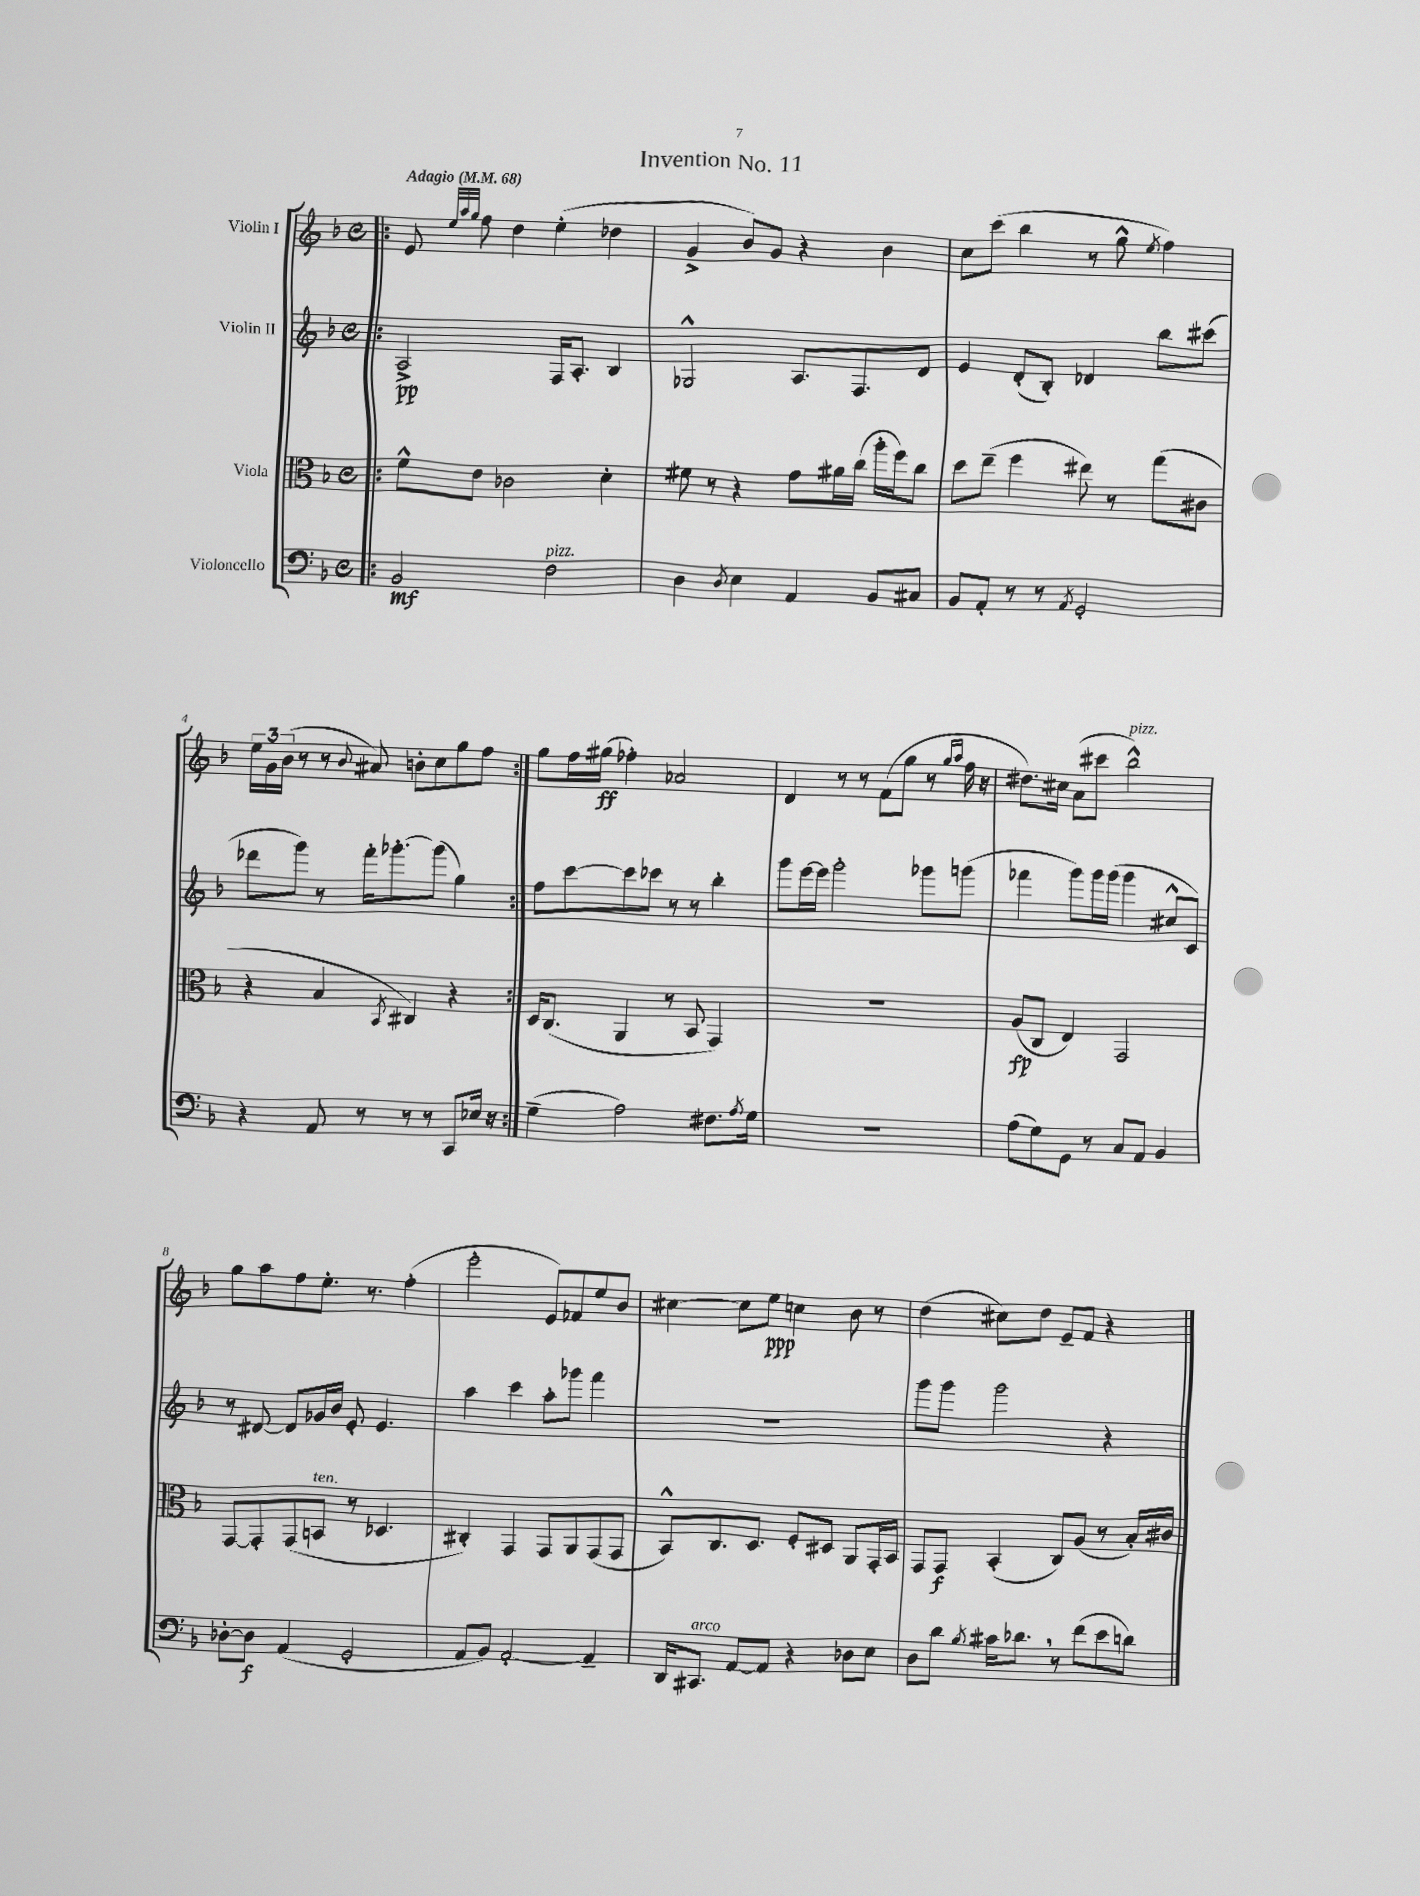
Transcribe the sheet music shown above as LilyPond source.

\header { title = "Invention No. 11" }
<<
\new StaffGroup <<
\new Staff = "s0" \with { instrumentName = "Violin I" } {
    \clef treble \key f \major \defaultTimeSignature \time 4/4 \tempo "Adagio" 4 = 68
    \repeat volta 2 { \bar ".|:" e'8 \grace { e''32 a''32 g''32 } f''8 d''4 e''4-.( des''4 |
    g'4-> bes'8) g'8 r4 bes'4 |
    c''8 c'''8( bes''4 r8 g''8-^ \acciaccatura { e''8 } f''4) |
    \tuplet 3/2 { e''16 g'16 bes'16( } r8 r8 \appoggiatura { bes'8 } ais'8) b'8-. c''8 g''8 f''8 | }
    g''8 f''16 gis''16\ff( fes''4-.) aes'2 |
    d'4 r8 r8 f'8( g''8 r8 \grace { g''16 a''16 } f''16 r16 |
    dis''8.) cis''16 a'8( cis'''8 bes''2-^^\markup { \italic "pizz." }) |
    g''8 a''8 f''8 e''8.-. r8. f''4-.( |
    e'''2-. e'8) fes'8 e''8 bes'8 |
    cis''4~ cis''8 e''8\ppp c''4 bes'8 r8 |
    d''4( cis''8) d''8 e'8-- f'8 r4 \bar "|." |
}
\new Staff = "s1" \with { instrumentName = "Violin II" } {
    \clef treble \key f \major \defaultTimeSignature \time 4/4
    \repeat volta 2 { \bar ".|:" a2->\pp f16 a8.-. bes4 |
    ges2-^ a8. f8. d'8 |
    e'4 d'8-.( bes8-.) des'4 bes''8 cis'''8( |
    des'''8 g'''8) r8 f'''16-. ges'''8.~-. ges'''8( g''4) | }
    f''8 c'''8~ c'''8 ces'''8 r8 r8 bes''4-. |
    g'''8 e'''16~ e'''16 g'''2-. ges'''8 g'''8( |
    fes'''4 g'''8) g'''16 g'''16( g'''4 cis''8-^ c'8) |
    r8 dis'8~ dis'8 ges'16 bes'16 e'8-. e'4. |
    a''4 c'''4 a''8-. ges'''8 f'''4 |
    R1 |
    g'''8 g'''8 g'''2 r4 \bar "|." |
}
\new Staff = "s2" \with { instrumentName = "Viola" } {
    \clef alto \key f \major \defaultTimeSignature \time 4/4
    \repeat volta 2 { \bar ".|:" f'8-^ e'8 ces'2 d'4-. |
    fis'8 r8 r4 g'8 ais'16 c''16( a''16-. f''16) c''8 |
    d''8 e''8--( f''4 eis''8) r8 g''8( cis'8 |
    r4 bes4 \acciaccatura { bes,8 } cis4) r4 | }
    d16 c8.( a,4 r8 bes,8 g,4) |
    R1 |
    a8\fp( c8 e4) g,2 |
    g,8~ g,8-. g,8( b,8^\markup { \italic "ten." } r8 des4. |
    cis4-.) g,4 g,8 a,8 g,8( g,8 |
    bes,8-^) c8. d8. f8-. dis8 a,8 g,16-. bes,16 |
    g,8 g,8\f bes,4-.( c8) a8( r8 bes16-.) cis'16 \bar "|." |
}
\new Staff = "s3" \with { instrumentName = "Violoncello" } {
    \clef bass \key f \major \defaultTimeSignature \time 4/4
    \repeat volta 2 { \bar ".|:" bes,2\mf f2^\markup { \italic "pizz." } |
    d4 \acciaccatura { d8 } e4 a,4 bes,8 cis8 |
    bes,8 a,8-. r8 r8 \acciaccatura { a,8 } g,2-. |
    r4 a,8 r8 r8 r8 c,8 ees16 r16 | }
    g4--( a2) fis8. \acciaccatura { a8 } g16 |
    R1 |
    a8( g8) g,8 r8 c8 a,8 bes,4 |
    des8~-. des8\f a,4( g,2-. |
    a,8 bes,8) a,2~-. a,4-- |
    d,16 cis,8.^\markup { \italic "arco" } a,8~ a,8 r4 des8 e8 |
    d8 d'8 \acciaccatura { bes8 } cis'16 des'8. \breathe r8 f'8( e'8 d'8) \bar "|." |
}
>>
>>
